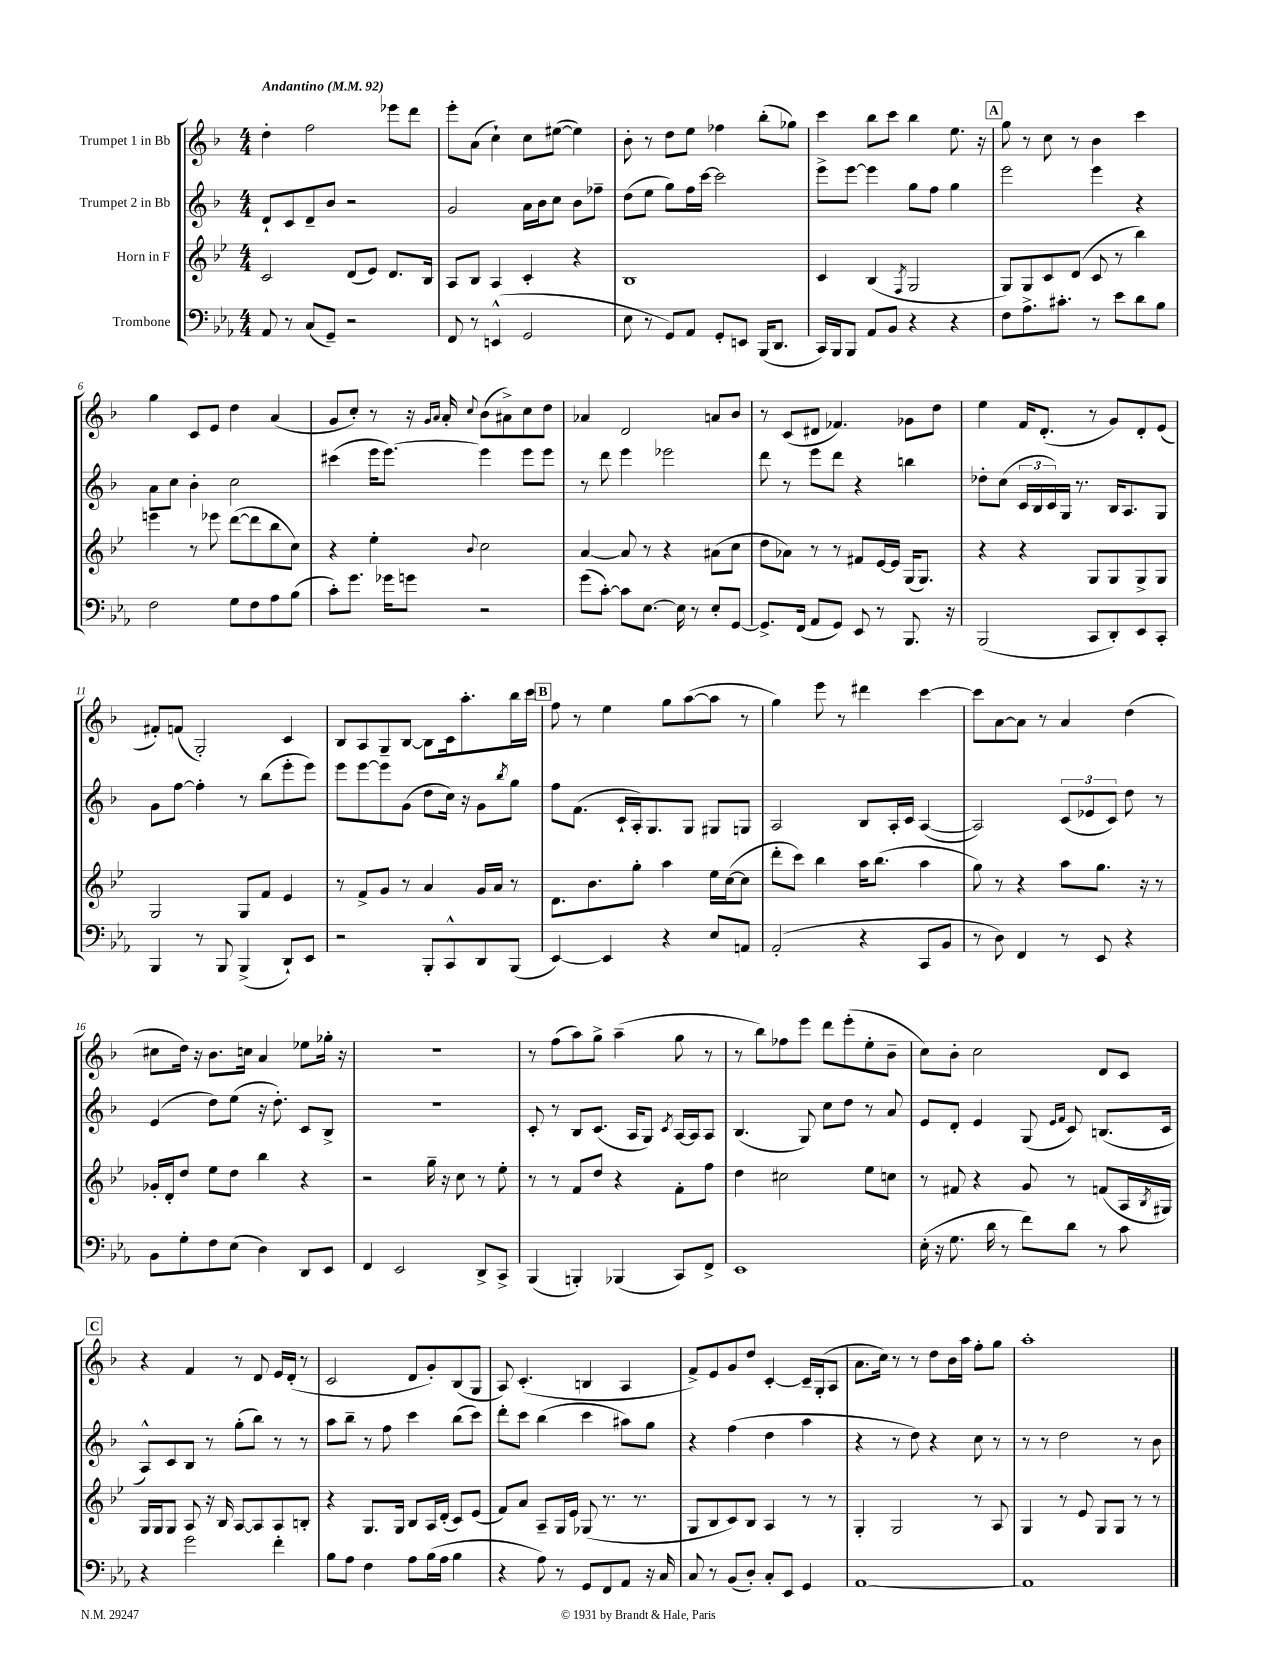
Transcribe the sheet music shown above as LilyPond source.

<<
\new StaffGroup <<
\new Staff = "s0" \with { instrumentName = "Trumpet 1 in Bb" } {
    \clef treble \key f \major \numericTimeSignature \time 4/4 \tempo "Andantino" 4 = 92
    d''4-. f''2 ees'''8 d'''8 |
    e'''8-. a'8( c''4-!) c''8 eis''8~( eis''4) |
    bes'8-. r8 d''8 e''8 fes''4 bes''8-.( ges''8) |
    c'''4 bes''8 c'''8 bes''4 e''8. r16 |
    \mark \markup { \box "A" } g''8 r8 c''8 r8 bes'4 c'''4 |
    g''4 c'8 e'8 d''4 a'4( |
    g'8 c''8-.) r8 r16 \grace { g'16 a'16 } a'16-. \appoggiatura { c''8 } bes'8( ais'8->) c''8 d''8 |
    aes'4 d'2 a'8 bes'8 |
    r8 c'8( dis'8 fes'4.) ges'8 d''8 |
    e''4 f'16 d'8.-.( r8 g'8) d'8-. e'8( |
    fis'8-.) f'8( g2-.) c'4 |
    bes8 a8 g8-- bes8~ bes8 c'16 a''8.-. bes''16 c'''16 |
    \mark \markup { \box "B" } f''8 r8 e''4 g''8 a''8~( a''8 r8 |
    g''4) e'''8 r8 dis'''4 c'''4~ |
    c'''8 a'8~ a'8 r8 a'4 d''4( |
    cis''8 d''16) r16 bes'8. c''16 a'4 ees''8 ges''16-. r16 |
    R1 |
    r8 f''8( a''8) g''8-> a''4--( g''8 r8 |
    r8 bes''8) fes''8 e'''8 d'''8 e'''8-.( e''8-. bes'8-- |
    c''8) bes'8-. c''2 d'8 c'8 |
    \mark \markup { \box "C" } r4 f'4 r8 d'8 e'16 d'16-.( r8 |
    c'2 d'8 g'8-.) bes8( g8 |
    a8) c'4.-.( b4 a4 |
    f'8->) e'8 g'8 d''8 c'4~-. c'16-- g16-.( a8 |
    a'8. c''16) r8 r8 d''8 bes'16 a''16 f''8-. g''8 |
    a''1-. \bar "|." |
}
\new Staff = "s1" \with { instrumentName = "Trumpet 2 in Bb" } {
    \clef treble \key f \major \numericTimeSignature \time 4/4
    d'8-! c'8 d'8-- bes'8 r2 |
    g'2 a'16 bes'16 c''8 bes'8 fes''8-- |
    d''8( e''8 g''8) f''16 c'''16~ c'''2 |
    e'''8-> e'''8~ e'''4 g''8 f''8 g''4 |
    \mark \markup { \box "A" } e'''2 e'''4 r4 |
    a'8 c''8 bes'4-. c''2 |
    cis'''4( e'''16 e'''8.~) e'''4 e'''8 e'''8 |
    r8 d'''8 e'''4 ees'''2 |
    d'''8 r8 e'''8 d'''8 r4 b''4 |
    des''8-. c''8( \tuplet 3/2 { c'16 bes16 c'16) } g16 r8. bes16 a8. g8 |
    g'8 f''8~ f''4-. r8 bes''8( e'''8-. e'''8) |
    e'''8 e'''8~ e'''8 g'8( d''8 c''16) r16 g'8 \acciaccatura { bes''8 } g''8 |
    \mark \markup { \box "B" } f''8 f'8.( c'16-! a16-.) g8. g8 gis8 g8 |
    a2 bes8 a16-. c'16 a4~( |
    a2) \tuplet 3/2 { c'8( ees'8 c'8) } d''8 r8 |
    e'4( d''8) e''8( r16 d''8.-.) c'8 bes8-> |
    R1 |
    c'8-. r8 bes8 c'8.( a16 g8) \acciaccatura { c'8 } a16~ a16 a8 |
    bes4.( g8) c''8 d''8 r8 a'8 |
    e'8 d'8-. e'4 g8( \grace { e'16 f'16 } c'8) b8.( c'16 |
    \mark \markup { \box "C" } a8-^) c'8 bes8 r8 g''8-.( bes''8) r8 r8 |
    a''8 bes''8-- r8 f''8 c'''4 bes''8( c'''8) |
    d'''8-. c'''8 bes''4( c'''4 ais''8) g''8 |
    r4 f''4( d''4 a''4 |
    r4 r8 d''8) r4 c''8 r8 |
    r8 r8 d''2 r8 bes'8 \bar "|." |
}
\new Staff = "s2" \with { instrumentName = "Horn in F" } {
    \clef treble \key bes \major \numericTimeSignature \time 4/4
    c'2 d'8( ees'8) d'8. bes16 |
    a8 bes8 a4 c'4-. r4 |
    bes1 |
    c'4 bes4( \acciaccatura { f8 } g2 |
    \mark \markup { \box "A" } g8) g8 c'8 d'8( c'8 r8 bes''4) |
    e'''4 r8 ees'''8 d'''8~( d'''8 bes''8 c''8) |
    r4 ees''4-. \appoggiatura { bes'8 } c''2 |
    a'4~ a'8 r8 r4 ais'8( c''8 |
    d''8 aes'8) r8 r8 fis'8 ees'16~ ees'16 g16( g8.) |
    r4 r4 g8 g8 g8-> g8 |
    g2 g8 f'8 ees'4 |
    r8 f'8-> g'8 r8 a'4 g'16 a'16 r8 |
    \mark \markup { \box "B" } d'8. bes'8. g''8-. a''4 ees''16 c''16~( c''8 |
    d'''8-. c'''8) bes''4 a''16 bes''8.( a''4 |
    g''8) r8 r4 a''8 g''8. r16 r8 |
    ges'16-. d'16-. d''8 ees''8 d''8 bes''4 r4 |
    r2 g''16-- r16 c''8 r8 ees''8-. |
    r8 r8 f'8 d''8 r4 f'8-. f''8 |
    d''4 cis''2 ees''8 c''8 |
    r8 fis'8 r4 g'8 r8 f'8( a16 \acciaccatura { bes8 } gis16) |
    \mark \markup { \box "C" } g16 g16 g8 a8 r16 bes16 a8~ a8 a8 b8-. |
    r4 g8. g16 bes8 a16 d'16-.( c'8) ees'8( |
    f'8) a'8 a8-- g16 ees'16 ges8( r8. r8. |
    g8 bes8 c'8) bes8 a4 r8 r8 |
    g4-. g2 r8 a8 |
    g4 r8 ees'8 g8 g8 r8 r8 \bar "|." |
}
\new Staff = "s3" \with { instrumentName = "Trombone" } {
    \clef bass \key ees \major \numericTimeSignature \time 4/4
    aes,8 r8 c8( g,8--) r2 |
    f,8 r8 e,4-^( g,2 |
    ees8 r8 g,8) aes,8 g,8-. e,8 bes,,16( d,8. |
    c,16) bes,,16 bes,,8 aes,8 bes,8 r4 r4 |
    \mark \markup { \box "A" } f8 aes8.-> cis'8.-. r8 ees'8 d'8 bes8 |
    f2 g8 f8 aes8 bes8( |
    c'8-.) g'8. ges'16 g'8 r2 |
    g'8( c'8~-.) c'8 ees8.~ ees16 r8 ees8-. g,8~ |
    g,8.-> f,16( aes,8 g,8) ees,8 r8 bes,,8. r16 |
    bes,,2( c,8 d,8-.) ees,8 c,8-. |
    bes,,4 r8 bes,,8 bes,,4->( d,8-!) ees,8 |
    r2 bes,,8-. c,8-^ d,8 bes,,8( |
    \mark \markup { \box "B" } ees,4~) ees,4 r4 ees8 a,8 |
    aes,2-.( r4 c,8 bes,8 |
    r8 d8) f,4 r8 ees,8 r4 |
    bes,8 g8-. f8 ees8( d4) d,8 ees,8 |
    f,4 ees,2 d,8-> c,8-> |
    bes,,4( b,,4-.) bes,,4( c,8) f,8-> |
    ees,1 |
    ees16-.( r16 g8. d'16 r8 f'8) d'8 r8 c'8 |
    \mark \markup { \box "C" } r4 g'2 f'4-. |
    bes8 aes8 f4 aes8 bes16( aes16 bes4 |
    r4 aes8) r8 g,8 f,8 aes,8 r16 c16 |
    c8 r8 bes,8( d8-.) c8-. ees,8 g,4 |
    aes,1~ |
    aes,1 \bar "|." |
}
>>
>>
